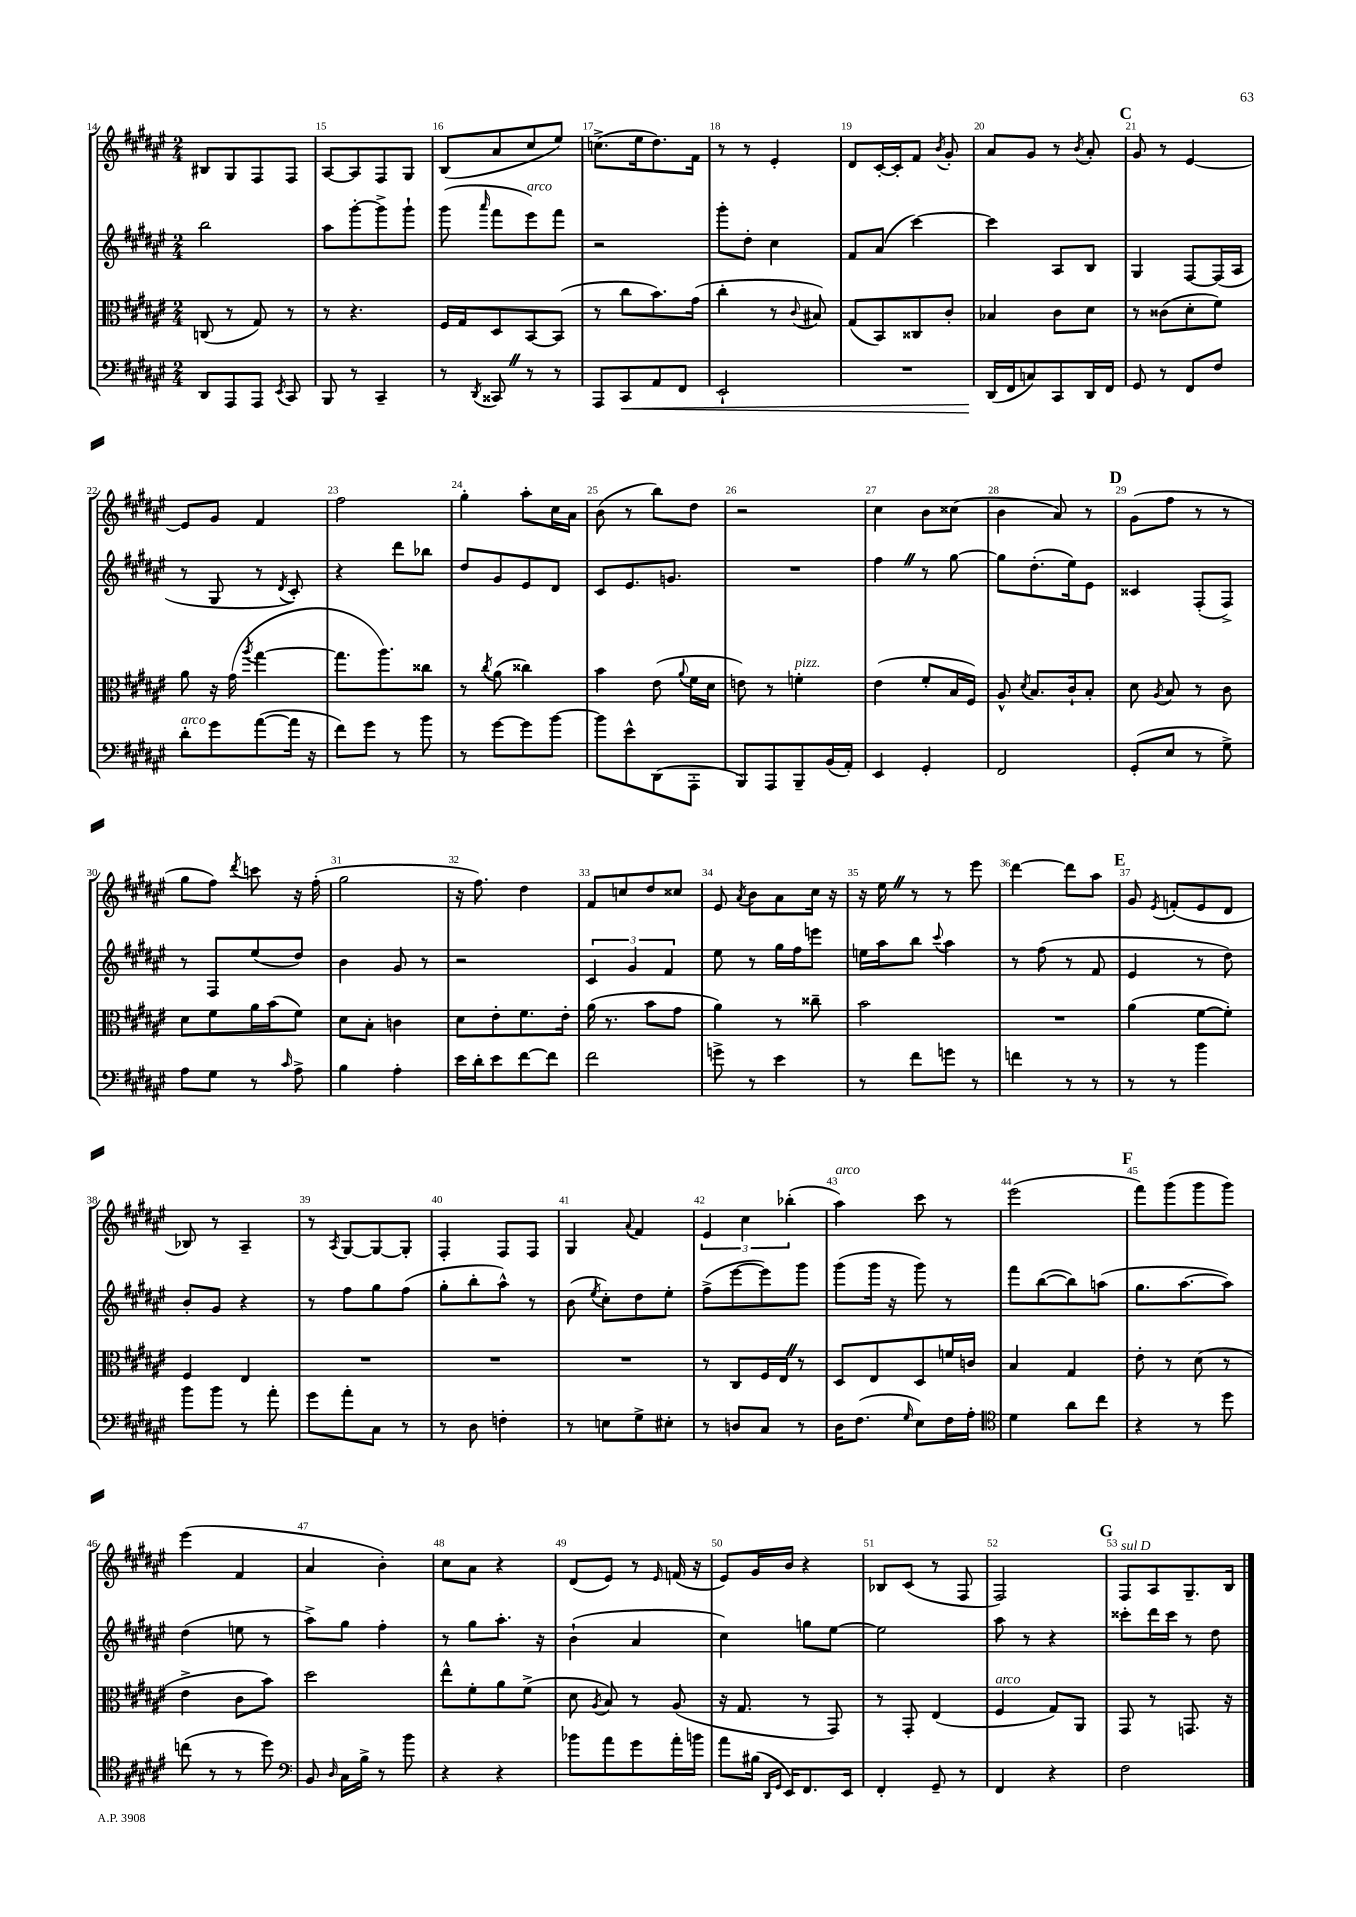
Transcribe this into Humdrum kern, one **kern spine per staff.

**kern	**kern	**kern	**kern
*staff4	*staff3	*staff2	*staff1
*clefF4	*clefC3	*clefG2	*clefG2
*k[f#c#g#d#a#e#]	*k[f#c#g#d#a#e#]	*k[f#c#g#d#a#e#]	*k[f#c#g#d#a#e#]
*M2/4	*M2/4	*M2/4	*M2/4
8DD#	(8C	2bb	8B#
8AAA#	8r	.	8G#
8AAA#	8G#)	.	8F#
8qEE#	.	.	.
8CC#	8r	.	8F#
=	=	=	=
8BBB	8r	8aa#	[8A#
8r	4.r	[8ggg#'	8A#]
4CC#~	.	8ggg#^]	8F#
.	.	8ggg#`	8G#
=	=	=	=
8r	16F#	(8ggg#	(8B
.	16G#	.	.
8qDD#	.	16qqaaa#	.
8CC##	8D#	8fff#	8a#
8r	[8BB	8eee#)	8cc#
8r	(8BB]	8fff#	8ee#)
=	=	=	=
8AAA#	8r	2r	(8.cc^
8CC#	8cc#	.	.
.	.	.	16ee#
8AA#	8.b)	.	8.dd#)
8FF#	.	.	.
.	(16g#	.	16f#
=	=	=	=
2EE#`	4cc#'	8ggg#'	8r
.	.	8dd#'	8r
.	8r	4cc#	4e#'
.	8qqc#	.	.
.	8B#)	.	.
=	=	=	=
2r	(8G#	8f#	8d#
.	8BB)	(8a#	[16c#'
.	.	.	16c#']
.	8C##	[4ccc#)	8f#
.	.	.	8qb
.	8c#'	.	8g#'
=	=	=	=
(16DD#	4B-	4ccc#]	8a#
16FF#	.	.	.
8C)	.	.	8g#
8CC#	8c#	8A#	8r
.	.	.	8qb
16DD#	8d#	8B	8a#'
16FF#	.	.	.
=	=	=	=
8GG#	8r	4G#	8g#
8r	(8c##	.	8r
8FF#	8d#'	[8F#	[4e#
8F#	8f#)	(16F#]	.
.	.	16A#	.
=	=	=	=
8d#'	8a#	8r	8e#]
8g#	16r	8G#	8g#
.	(16g#	.	.
.	8qaa#	.	.
([8a#	[4gg#	8r	4f#
.	.	8qd#	.
16a#]	.	8c#')	.
16r	.	.	.
=	=	=	=
8f#)	8.gg#]	4r	2ff#
8g#	.	.	.
.	8.aa#)	.	.
8r	.	8ddd#	.
8b	8cc##	8bb-	.
=	=	=	=
8r	8r	8dd#	4gg#'
.	8qcc#	.	.
[8g#	(8a#	8g#	.
8g#]	4cc##)	8e#	8aa#'
[8b	.	8d#	16cc#
.	.	.	16a#
=	=	=	=
8b]	4b	8c#	(8b
8e#^^	.	8.e#	8r
(8DD#	(8e#	.	8bb)
.	.	8.g	.
.	8qqa#	.	.
8AAA#'	16f#	.	8dd#
.	16d#	.	.
=	=	=	=
8BBB)	8e)	2r	2r
8AAA#	8r	.	.
8BBB~	4f'	.	.
(16BB	.	.	.
16AA#')	.	.	.
=	=	=	=
4EE#	(4e#	4ff#	4cc#
4GG#'	8f#'	8r	8b
.	16B	[8gg#	(8cc##
.	16F#)	.	.
=	=	=	=
2FF#	8A#^^	8gg#]	4b
.	8qd#	.	.
.	8.B	(8.dd#'	.
.	.	.	8a#)
.	16c#`	16ee#)	.
.	8B'	8e#	8r
=	=	=	=
(8GG#'	8d#	4c##	(8g#
.	8qA#	.	.
8E#	8B	.	8ff#
8r	8r	(8F#'	8r
8G#^)	8c#	8F#^)	8r
=	=	=	=
8A#	8d#	8r	8gg#
8G#	8f#	8F#	8ff#)
.	.	.	8qddd#
8r	16a#	(8ee#	8ccc
.	(16b	.	.
16qqc#	.	.	.
8A#^	8f#)	8dd#)	16r
.	.	.	(16ff#'
=	=	=	=
4B	8d#	4b	2gg#
.	8B'	.	.
4A#'	4c	8g#	.
.	.	8r	.
=	=	=	=
16e#	8d#	2r	16r
16d#'	.	.	8.ff#)
8e#	8e#'	.	.
[8f#	8.f#	.	4dd#
8f#]	.	.	.
.	16e#'	.	.
=	=	=	=
2f#	(16a#	6c#	8f#
.	8.r	.	.
.	.	.	8cc
.	.	6g#	.
.	8b	.	8dd#
.	.	6f#	.
.	8g#	.	8cc##
=	=	=	=
8g^	4a#)	8ee#	8e#
.	.	.	8qa#
8r	.	8r	8b
4e#	8r	16gg#	8a#
.	.	16ff#	.
.	8cc##~	8eee	16cc#
.	.	.	16r
=	=	=	=
8r	2b	16ee	16r
.	.	16aa#	16ee#
8f#	.	8bb	8r
.	.	8qqccc#	.
8g	.	4aa#	8r
8r	.	.	8eee#
=	=	=	=
4f	2r	8r	[4ddd#
.	.	(8ff#	.
8r	.	8r	8ddd#]
8r	.	8f#	8aa#
=	=	=	=
8r	(4a#	4e#	8g#
.	.	.	8qe#
8r	.	.	(8f'
4b	[8f#	8r	8e#
.	8f#'])	8dd#)	8d#
=	=	=	=
8b	4F#	8b'	8B-)
8b	.	8g#	8r
8r	4E#	4r	4A#~
8a#'	.	.	.
=	=	=	=
8g#	2r	8r	8r
.	.	.	8qA#
8a#'	.	8ff#	[8G#
8C#	.	8gg#	8G#_
8r	.	(8ff#	8G#']
=	=	=	=
8r	2r	8gg#'	4F#'
8D#	.	8bb'	.
4F'	.	8aa#^^)	8F#
.	.	8r	8F#
=	=	=	=
8r	2r	(8b	4G#
.	.	8qee#	.
8E	.	8cc#')	.
.	.	.	8qqa#
8G#^	.	8dd#	4f#
8E#'	.	8ee#'	.
=	=	=	=
8r	8r	(8ff#^	6e#
8D	8C#	[8eee#	.
.	.	.	6cc#
8C#	16F#	8eee#])	.
.	16E#	.	.
.	.	.	(6bb-'
8r	8r	8ggg#	.
=	=	=	=
16D#	8D#	(8ggg#	4aa#)
(8.F#	.	.	.
.	8E#	16ggg#	.
.	.	16r	.
16qqG#	.	.	.
8E#)	8D#	8ggg#)	8ccc#
16F#	16f	8r	8r
16A#'	16c	.	.
=	=	=	=
*clefC4	*	*	*
4d#	4B	8fff#	(2eee#
.	.	([8bb	.
8a#	4G#	8bb])	.
8cc#	.	(8aa	.
=	=	=	=
4r	8e#'	8.gg#	8fff#)
.	8r	.	(8ggg#
.	.	[8.aa#	.
8r	(8d#	.	8ggg#
8dd#	8r	8aa#])	8ggg#)
=	=	=	=
(8cc	4e#^	(4dd#	(4eee#
8r	.	.	.
8r	8c#	8ee	4f#
8dd#)	8b)	8r	.
=	=	=	=
*clefF4	*	*	*
8BB	2dd#	8aa#^)	4a#
16qqD#	.	.	.
16C#	.	8gg#	.
16B^	.	.	.
8r	.	4ff#'	4b')
8b	.	.	.
=	=	=	=
4r	8ee#^^	8r	8cc#
.	8f#'	8gg#	8a#
4r	8a#	8.aa#'	4r
.	(8f#^	.	.
.	.	16r	.
=	=	=	=
8b-	8d#	(4b`	(8d#
.	8qA#	.	.
8a#	8B)	.	8e#)
8g#	8r	4a#	8r
.	.	.	16qqe#
16a#'	(8A#	.	(16f
16b	.	.	16r
=	=	=	=
8a#	16r	4cc#)	8e#)
.	8.G#	.	.
(16B#	.	.	16g#
16qqDD#	.	.	.
16qqGG#	.	.	.
16EE#)	.	.	16b
8.FF#	8r	8gg	4r
.	8GG#)	[8ee#	.
16EE#	.	.	.
=	=	=	=
4FF#'	8r	2ee#]	8B-
.	8GG#'	.	(8c#
8GG#~	(4E#	.	8r
8r	.	.	8F#
=	=	=	=
4FF#	4F#	8aa#	2F#)
.	.	8r	.
4r	8G#)	4r	.
.	8AA#	.	.
=	=	=	=
2F#	8GG#	8ccc##'	8F#
.	8r	16ddd#	8A#
.	.	16ccc##	.
.	8.GG	8r	8.G#~
.	.	8dd#	.
.	16r	.	16B
==	==	==	==
*-	*-	*-	*-
